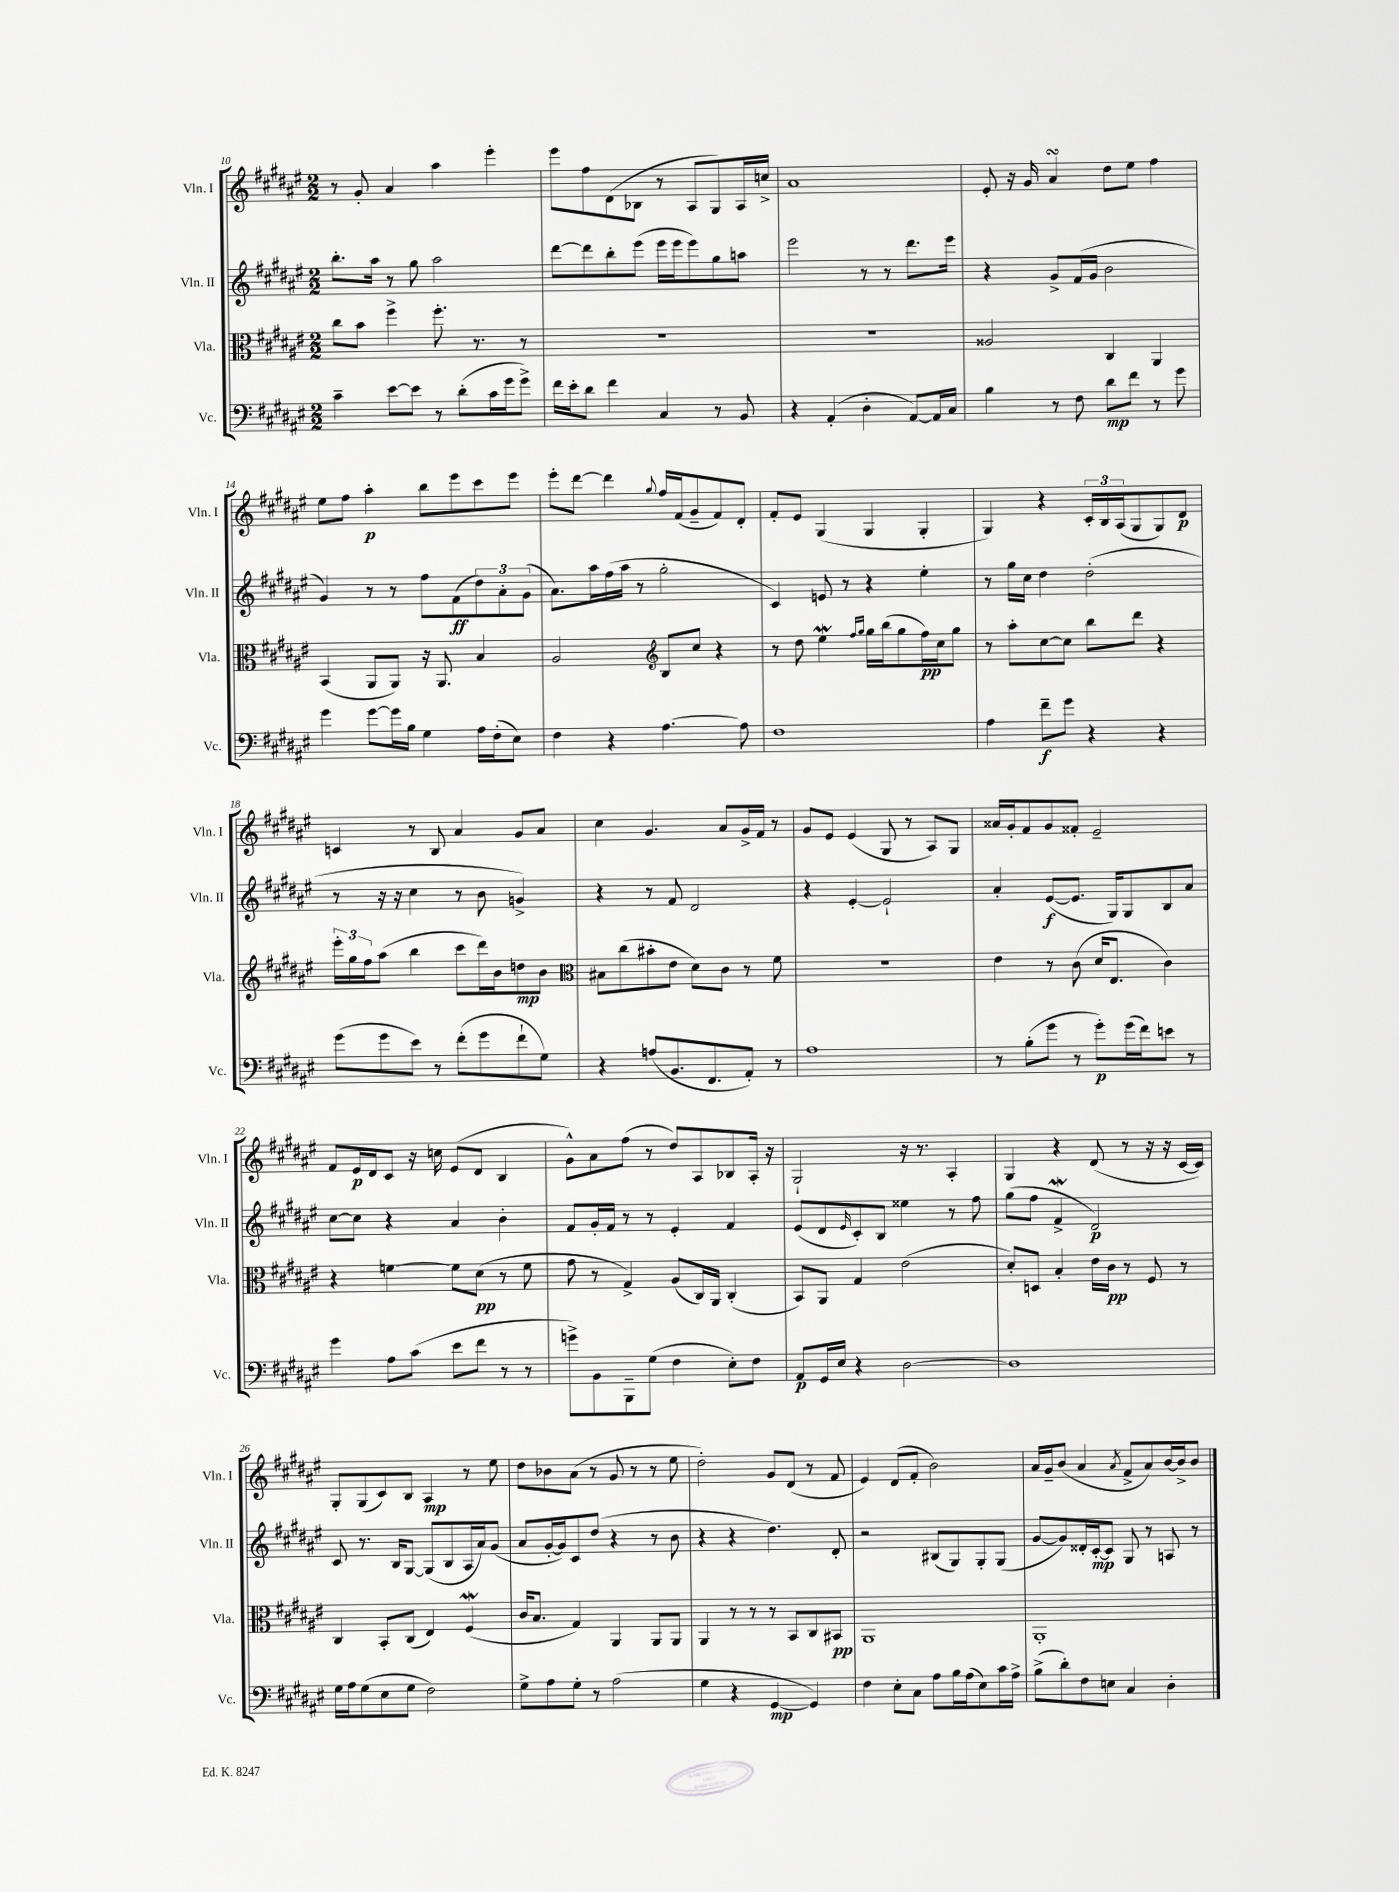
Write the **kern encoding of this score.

**kern	**dynam	**kern	**dynam	**kern	**dynam	**kern	**dynam
*part4	*part4	*part3	*part3	*part2	*part2	*part1	*part1
*staff4	*staff4	*staff3	*staff3	*staff2	*staff2	*staff1	*staff1
*I"Vc.	*	*I"Vla.	*	*I"Vln. II	*	*I"Vln. I	*
*I'Vc.	*	*I'Vla.	*	*I'Vln. II	*	*I'Vln. I	*
*clefF4	*	*clefC3	*	*clefG2	*	*clefG2	*
*k[f#c#g#d#a#e#]	*	*k[f#c#g#d#a#e#]	*	*k[f#c#g#d#a#e#]	*	*k[f#c#g#d#a#e#]	*
*M2/2	*	*M2/2	*	*M2/2	*	*M2/2	*
=10	=10	=10	=10	=10	=10	=10	=10
4c#~\	.	8cc#\L	.	8.bb'\L	.	8r	.
.	.	8b\J	.	.	.	8g#'/	.
.	.	.	.	16aa#\Jk	.	.	.
[8e#\L	.	4ff#^\	.	8r	.	4a#/	.
8e#\J]	.	.	.	8gg#\	.	.	.
8r	.	8.ff#'\	.	2aa#\	.	4aa#\	.
(8d#'\L	.	.	.	.	.	.	.
.	.	8.r	.	.	.	.	.
16c#\L	.	.	.	.	.	4eee#'\	.
16g#\J	.	.	.	.	.	.	.
8g#^\J)	.	8r	.	.	.	.	.
=11	=11	=11	=11	=11	=11	=11	=11
16f#\LL	.	1r	.	[8ddd#\L	.	8eee#\L	.
16e#'\J	.	.	.	.	.	.	.
8d#\J	.	.	.	8ddd#\]	.	8ff#\	.
4f#\	.	.	.	8bb'\	.	(8d#\	.
.	.	.	.	(8eee#\J	.	8B-X\J	.
4C#/	.	.	.	16eee#\LL	.	8r	.
.	.	.	.	16eee#\J	.	.	.
.	.	.	.	8eee#\)	.	8A#/L	.
8r	.	.	.	8gg#\	.	8G#/)	.
8BB/	.	.	.	8aan\J	.	16A#/L	.
.	.	.	.	.	.	16ccn^/JJ	.
=12	=12	=12	=12	=12	=12	=12	=12
4r	.	1r	.	2eee#\	.	1a#	.
(4AA#'/	.	.	.	.	.	.	.
4D#'\	.	.	.	8r	.	.	.
.	.	.	.	8r	.	.	.
[8AA#/L)	.	.	.	8.ddd#\L	.	.	.
16AA#/L]	.	.	.	.	.	.	.
16C#/JJ	.	.	.	16eee#\Jk	.	.	.
=13	=13	=13	=13	=13	=13	=13	=13
4B\	.	2A##X/	.	4r	.	8e#'/	.
.	.	.	.	.	.	16r	.
.	.	.	.	.	.	16g#/	.
8r	.	.	.	8g#^/L	.	4a#sSsS/	.
8F#\	.	.	.	(16f#/L	.	.	.
.	.	.	.	16g#/JJ	.	.	.
8d#\L	mp	4C#/	.	2b\	.	8dd#\L	.
8f#\J	.	.	.	.	.	8ee#\J	.
8r	.	4AA#/	.	.	.	4ff#\	.
8g#\	.	.	.	.	.	.	.
!!LO:LB:g=z
=14	=14	=14	=14	=14	=14	=14	=14
4g#\	.	(4BB/	.	4g#/)	.	8ee#\L	.
.	.	.	.	.	.	8ff#\J	.
[8g#\L	.	8AA#/L	.	8r	.	4aa#'\	p
16g#\L]	.	8AA#/J)	.	8r	.	.	.
16B\JJ	.	.	.	.	.	.	.
4G#\	.	16r	.	8ff#\L	.	8bb\L	.
.	.	8.AA#/	.	.	.	.	.
.	.	.	.	(8f#\	ff	8eee#\	.
16A#\LL	.	4B/	.	12dd#\)	.	8ccc#\	.
(16F#'\J	.	.	.	.	.	.	.
.	.	.	.	12a#'\	.	.	.
8E#\J)	.	.	.	.	.	8eee#\J	.
.	.	.	.	(12g#\J	.	.	.
=15	=15	=15	=15	=15	=15	=15	=15
4F#\	.	2A#/	.	8.a#\L)	.	8eee#'\L	.
.	.	.	.	.	.	[8ddd#\J	.
.	.	.	.	16aa#\L	.	.	.
4r	.	.	.	(16ff#\	.	4ddd#\]	.
.	.	.	.	16aa#\JJ	.	.	.
.	.	.	.	8r	.	.	.
*	*	*clefG2	*	*	*	*	*
.	.	.	.	.	.	8qqgg#/	.
[4.A#\	.	8B/L	.	2gg#'\	.	16ff#/LL	.
.	.	.	.	.	.	(16f#/J	.
.	.	8cc#/J	.	.	.	8g#~/	.
.	.	4r	.	.	.	8f#/)	.
8A#\]	.	.	.	.	.	8d#'/J	.
=16	=16	=16	=16	=16	=16	=16	=16
1F#	.	8r	.	4c#/)	.	8f#'/L	.
.	.	8dd#\	.	.	.	8e#/J	.
.	.	4ee#W\	.	8en/	.	(4G#/	.
.	.	.	.	8r	.	.	.
.	.	16qqff#/LL	.	.	.	.	.
.	.	16qqgg#/JJ	.	.	.	.	.
.	.	16gg#\LL	.	4r	.	4G#/	.
.	.	(16bb\J	.	.	.	.	.
.	.	8gg#\	.	.	.	.	.
.	.	16ff#\L)	pp	4ee#'\	.	4G#'/	.
.	.	16cc#\J	.	.	.	.	.
.	.	8gg#\J	.	.	.	.	.
=17	=17	=17	=17	=17	=17	=17	=17
4A#\	.	8r	.	8r	.	4G#/)	.
.	.	8aa#'\L	.	16gg#\LL	.	.	.
.	.	.	.	16cc#\JJ	.	.	.
8f#~\L	f	[8cc#\	.	4dd#\	.	4r	.
8g#\J	.	8cc#\J]	.	.	.	.	.
4r	.	8bb\L	.	(2dd#'\	.	24c#'/LL	.
.	.	.	.	.	.	24B/	.
.	.	.	.	.	.	(24A#/J	.
.	.	8ddd#\J	.	.	.	8G#/	.
4r	.	4r	.	.	.	8G#/)	.
.	.	.	.	.	.	8d#/J	p
!!LO:LB:g=z
=18	=18	=18	=18	=18	=18	=18	=18
(8g#\L	.	24eee#'\LL	.	8r	.	4cn/	.
.	.	24gg#\	.	.	.	.	.
.	.	24ff#\J	.	.	.	.	.
8g#\	.	(8aa#\J	.	16r	.	.	.
.	.	.	.	16r	.	.	.
8e#\J)	.	4bb\	.	4cc#\	.	8r	.
8r	.	.	.	.	.	8B/	.
(8f#'\L	.	8ccc#\L	.	8r	.	4a#/	.
8g#\	.	16ddd#\L)	.	8b\	.	.	.
.	.	16b\J	.	.	.	.	.
8f#`\	.	8ddn\	mp	4gn^/)	.	8g#/L	.
8G#\J)	.	8b\J	.	.	.	8a#/J	.
=19	=19	=19	=19	=19	=19	=19	=19
*	*	*clefC3	*	*	*	*	*
4r	.	8B#X\L	.	4r	.	4cc#\	.
.	.	(8cc#\	.	.	.	.	.
(8An/L	.	8b#X'\	.	8r	.	4.g#/	.
8.BB/	.	8e#\J	.	8f#/	.	.	.
.	.	8d#\L)	.	2d#/	.	.	.
8.FF#/	.	.	.	.	.	.	.
.	.	8c#\J	.	.	.	8a#/L	.
8AA#'/J)	.	8r	.	.	.	16g#^/L	.
.	.	.	.	.	.	16f#/JJ	.
8r	.	8f#\	.	.	.	8r	.
=20	=20	=20	=20	=20	=20	=20	=20
1A#	.	1r	.	4r	.	8g#/L	.
.	.	.	.	.	.	8e#/J	.
.	.	.	.	[4e#'/	.	(4e#/	.
.	.	.	.	2e#`/]	.	8G#/	.
.	.	.	.	.	.	8r	.
.	.	.	.	.	.	8A#/L)	.
.	.	.	.	.	.	8G#/J	.
=21	=21	=21	=21	=21	=21	=21	=21
8r	.	4e#\	.	4a#'/	.	16a##X/LL	.
.	.	.	.	.	.	16g#'/J	.
(8B'\L	.	.	.	.	.	8f#/	.
8g#\J	.	8r	.	([8e#/L	f	8g#/	.
8r	.	(8c#\	.	8.e#/J]	.	8f##X'/J	.
8g#'\L)	p	16d#/KL	.	.	.	2e#~/	.
.	.	8.E#/J	.	16G#/KL)	.	.	.
(16g#\L	.	.	.	8G#/	.	.	.
16f#\J)	.	.	.	.	.	.	.
8en\J	.	4c#\)	.	8B/	.	.	.
8r	.	.	.	8a#/J	.	.	.
!!LO:LB:g=z
=22	=22	=22	=22	=22	=22	=22	=22
4g#\	.	4r	.	[8cc#\L	.	8f#/L	.
.	.	.	.	8cc#\J]	.	16e#/L	p
.	.	.	.	.	.	16d#/J	.
8A#\L	.	[4fn\	.	4r	.	8c#/J	.
(8c#\J	.	.	.	.	.	16r	.
.	.	.	.	.	.	16ccn\	.
8e#\L	.	8f\L]	.	4a#/	.	(8e#/L	.
8f#\J	.	(8d#\J	pp	.	.	8d#/J	.
8r	.	8r	.	4b'\	.	4B/	.
8r	.	8f\	.	.	.	.	.
=23	=23	=23	=23	=23	=23	=23	=23
8gn^\L)	.	8g#\	.	8f#/L	.	8g#^^\L)	.
8BB\	.	8r	.	16g#'/L	.	8a#\	.
.	.	.	.	16f#/JJ	.	.	.
8BBB~\	.	4G#^/)	.	8r	.	(8ff#\J	.
(8G#\J	.	.	.	8r	.	8r	.
4F#\	.	(8A#/L	.	4e#'/	.	8dd#/L)	.
.	.	16C#/L)	.	.	.	8A#/	.
.	.	16AA#/JJ	.	.	.	.	.
8E#'\L)	.	(4C#'/	.	4f#/	.	8B-X/	.
8F#\J	.	.	.	.	.	16A#'/Jk	.
.	.	.	.	.	.	16r	.
=24	=24	=24	=24	=24	=24	=24	=24
8AA#/L	p	8BB/L)	.	(8e#/L	.	2G#`/	.
16GG#/L	.	8AA#/J	.	8d#/	.	.	.
16E#/JJ	.	.	.	.	.	.	.
.	.	.	.	16qqe#/	.	.	.
4r	.	4G#/	.	8c#'/)	.	.	.
.	.	.	.	8B/J	.	.	.
[2D#\	.	(2e#\	.	4ee##X\	.	16r	.
.	.	.	.	.	.	8.r	.
.	.	.	.	8r	.	4A#'/	.
.	.	.	.	8ff#\	.	.	.
=25	=25	=25	=25	=25	=25	=25	=25
1D#]	.	8d#'/L)	.	(8gg#\L	.	4G#/	.
.	.	8Dn/J	.	8ff#\J	.	.	.
.	.	4B'/	.	4f#w^/	.	4r	.
.	.	16e#\LL	.	2d#/)	p	(8d#/	.
.	.	16c#\JJ	pp	.	.	.	.
.	.	8r	.	.	.	8r	.
.	.	8F#/	.	.	.	16r	.
.	.	.	.	.	.	16r	.
.	.	8r	.	.	.	[16c#/LL	.
.	.	.	.	.	.	16c#/JJ])	.
!!LO:LB:g=z
=26	=26	=26	=26	=26	=26	=26	=26
16G#\LL	.	4C#/	.	8c#/	.	8G#'/L	.
16A#\J	.	.	.	.	.	.	.
(8G#\	.	.	.	8.r	.	(8G#/	.
8E#\	.	8BB'/L	.	.	.	8c#/)	.
.	.	.	.	16B/KL	.	.	.
8G#\J	.	(8C#/J	.	[8G#/J	.	8B/J	.
2F#\)	.	4E#/)	.	(8G#/L]	.	4A#/	mp
.	.	.	.	8B/	.	.	.
.	.	(4F#w/	.	16A#/L	.	8r	.
.	.	.	.	16a#/J)	.	.	.
.	.	.	.	(8g#/J	.	8ee#\	.
=27	=27	=27	=27	=27	=27	=27	=27
8G#^\L	.	16c#/KL	.	8a#/L	.	8dd#\L	.
.	.	8.B/J	.	.	.	.	.
8A#\	.	.	.	[16g#'/L	.	8b-X\	.
.	.	.	.	16g#/J])	.	.	.
8G#'\J	.	4G#/)	.	8c#/	.	(8a#\J	.
8r	.	.	.	(8dd#/J	.	8r	.
(2A#\	.	4AA#/	.	4r	.	8g#/	.
.	.	.	.	.	.	8r	.
.	.	8AA#/L	.	8r	.	8r	.
.	.	8AA#/J	.	8b\	.	8ee#\	.
=28	=28	=28	=28	=28	=28	=28	=28
4G#\	.	4AA#/	.	4r	.	2dd#'\)	.
4r	.	8r	.	4r	.	.	.
.	.	8r	.	.	.	.	.
[4GG#/	mp	8r	.	4.dd#\)	.	8g#/L	.
.	.	8BB/L	.	.	.	(8d#/J	.
4GG#/])	.	8C#/	.	.	.	8r	.
.	.	8BB#X/J	pp	8d#'/	.	8f#/	.
=29	=29	=29	=29	=29	=29	=29	=29
4F#\	.	1AA#	.	2r	.	4e#/)	.
8E#'\L	.	.	.	.	.	(8d#/L	.
8C#\J	.	.	.	.	.	8f#'/J	.
8A#\L	.	.	.	(8B#X/L	.	2b\)	.
16B\L	.	.	.	8G#/)	.	.	.
(16A#\J	.	.	.	.	.	.	.
8E#\)	.	.	.	8G#'/	.	.	.
16c#\L	.	.	.	(8G#/J	.	.	.
16A#^\JJ	.	.	.	.	.	.	.
=30	=30	=30	=30	=30	=30	=30	=30
(8B^\L	.	1AA#'	.	[8g#/L	.	16a#/LL	.
.	.	.	.	.	.	16g#~/J	.
8d#'\)	.	.	.	8g#/])	.	(8b/J	.
8F#\	.	.	.	16d##X'/L	.	4a#/	.
.	.	.	.	[16c#'/J	mp	.	.
8En\J	.	.	.	8c#/J]	.	.	.
.	.	.	.	.	.	8qa#/	.
4C#/	.	.	.	8G#/	.	8f#^/L	.
.	.	.	.	8r	.	8a#/)	.
4D#'\	.	.	.	8An/	.	[16b/L	.
.	.	.	.	.	.	16b^/J]	.
.	.	.	.	8r	.	8b/J	.
==	==	==	==	==	==	==	==
*-	*-	*-	*-	*-	*-	*-	*-
